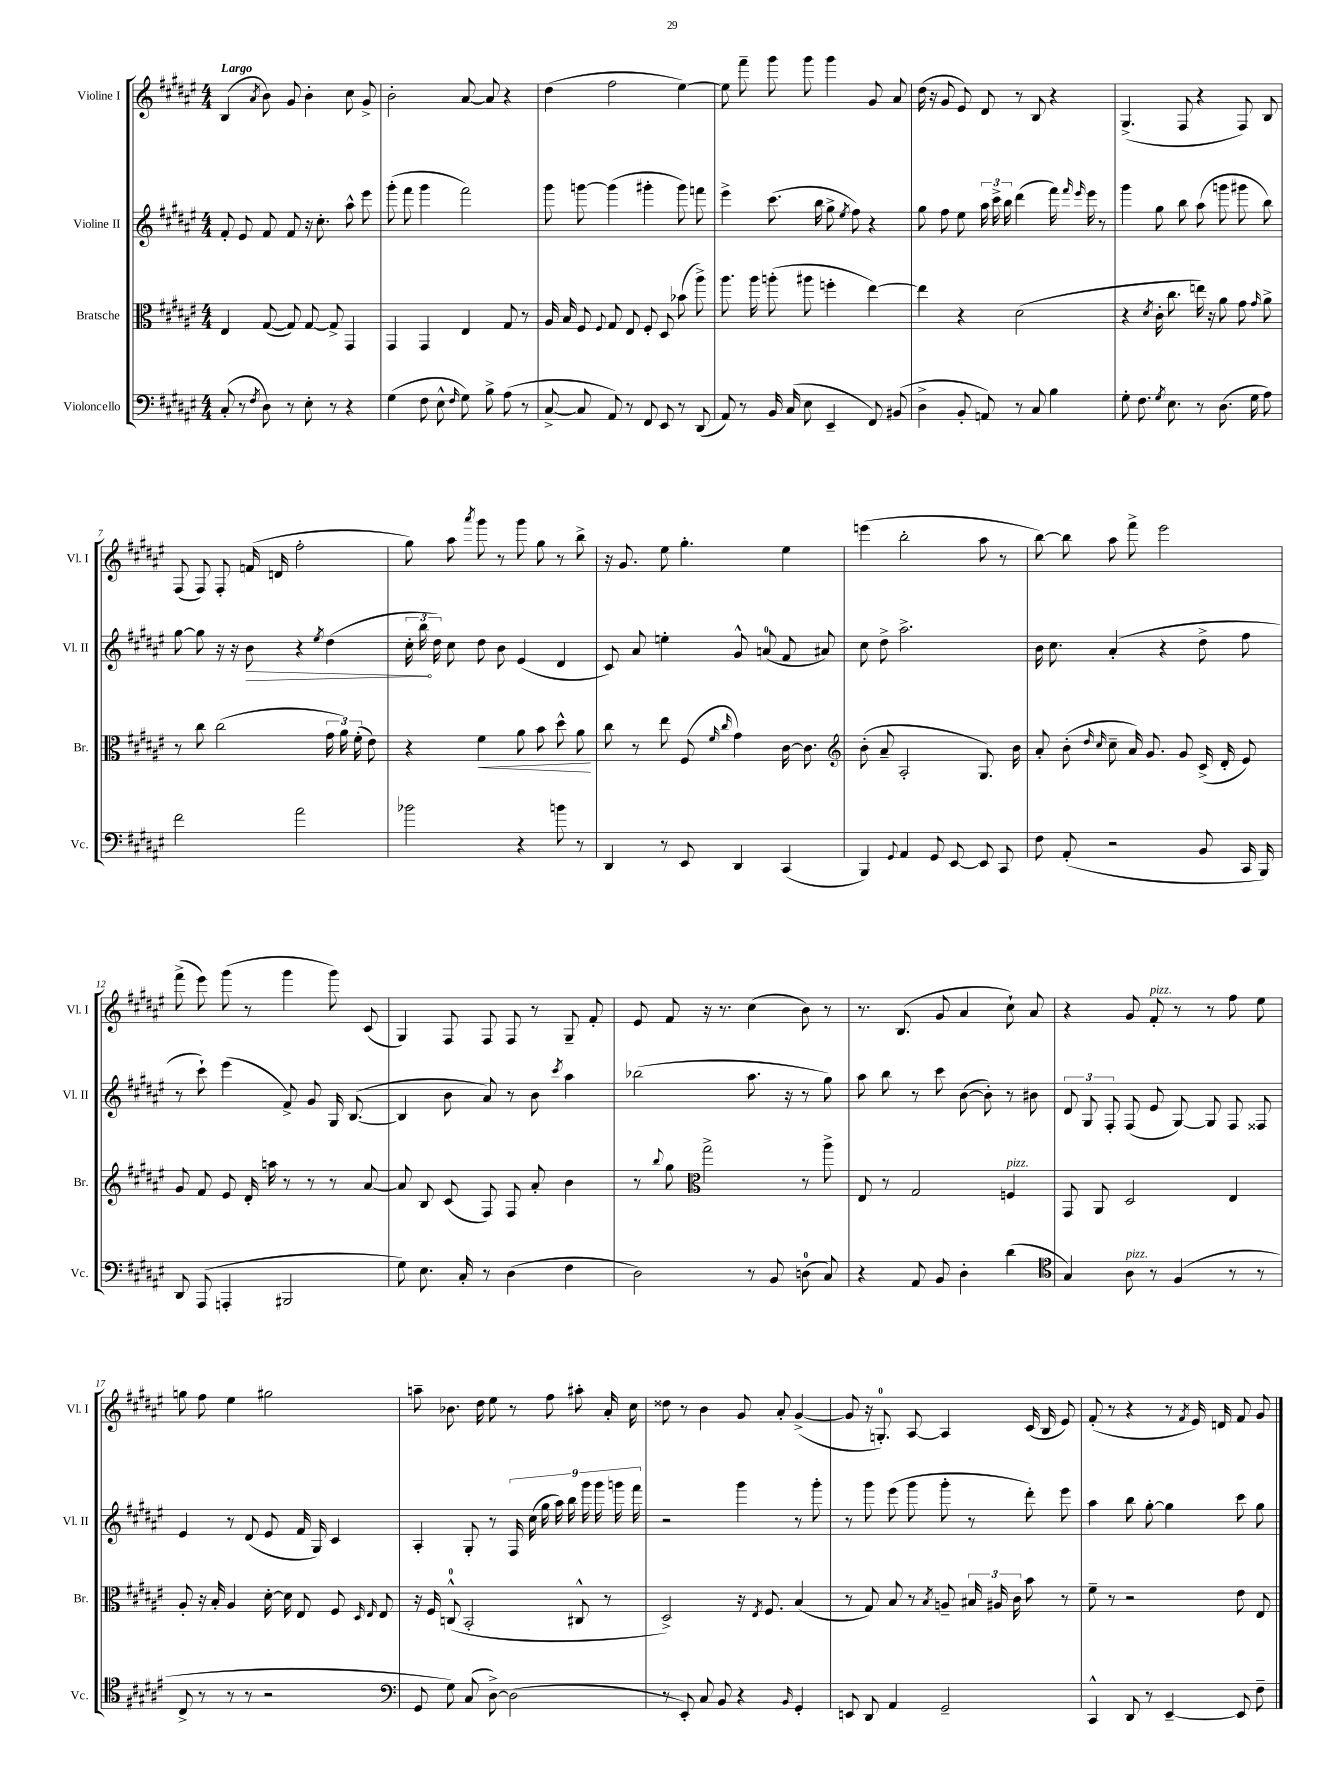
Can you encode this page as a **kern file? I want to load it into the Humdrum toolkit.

**kern	**kern	**kern	**kern
*staff4	*staff3	*staff2	*staff1
*clefF4	*clefC3	*clefG2	*clefG2
*k[f#c#g#d#a#e#]	*k[f#c#g#d#a#e#]	*k[f#c#g#d#a#e#]	*k[f#c#g#d#a#e#]
*M4/4	*M4/4	*M4/4	*M4/4
(8C#'	4E#	8f#'	(4B
8r	.	8e#	.
8qF#	.	.	8qa#
8D#)	([8G#	8f#	8b)
8r	8G#])	8f#	8g#
8E#'	[8G#	16r	4b'
.	.	8.cc#'	.
8r	8G#^]	.	.
4r	4GG#	8aa#^^	8cc#
.	.	8eee#	8g#^
=	=	=	=
(4G#	4GG#	(8ggg#'	2b'
.	.	8fff#	.
8F#	4GG#	4ggg#	.
8E#^^	.	.	.
16qqF#	.	.	.
8G#)	4E#	2fff#)	[8a#
8B^	.	.	8a#]
(8A#	8G#	.	4r
8r	8r	.	.
=	=	=	=
[8C#^	16A#	8ggg#	(4dd#
.	16B	.	.
8C#]	8F#	[8ggg	.
.	8qqF#	.	.
8AA#)	8G#	(4ggg]	2ff#
8r	8E#	.	.
8FF#	8F#'	4ggg#'	.
8EE#	8D#	.	.
8r	(8b-	8ggg#)	[4ee#)
(8DD#	8aa#^)	8fff	.
=	=	=	=
8AA#)	8.aa#	4eee#^	8ee#]
8r	.	.	8fff#~
.	16aa#	.	.
16BB	(8aa'	(8.ccc#	8ggg#
(16C#	.	.	.
8E#	8aa#	.	8ggg#
.	.	16bb	.
4EE#~	4ff'	8gg#^	4ggg#
.	.	8qee#	.
.	.	8ff#)	.
8FF#)	[4ee#)	4r	8g#
(8BB#	.	.	8a#
=	=	=	=
4D#^	4ee#]	8gg#	(16dd#
.	.	.	16r
.	.	8ff#	8g#
8BB'	4r	8ee#	8e#)
8AA)	.	24aa#	8d#
.	.	24ccc#^	.
.	.	24bb	.
8r	(2d#	(4ddd#	8r
8C#	.	.	8B
4B	.	16fff#)	4r
.	.	16qqfff#	.
.	.	16qqeee#	.
.	.	16eee#	.
.	.	8r	.
=	=	=	=
8G#'	4r	4ggg#	(4.G#^
8.F#	.	.	.
.	8qd#	.	.
.	16c#'	8gg#	.
8qG#	.	.	.
8.E#	8.cc#	.	.
.	.	8bb	8F#
8r	16ee)	(8aa#	4r
.	16r	.	.
(8.D#	8a#	8ggg	.
.	8g#	8ggg#	8F#)
16G#	.	.	.
.	16qqg#	.	.
8A#)	8a#^	8bb)	8B
=	=	=	=
2f#	8r	[8gg#	(8F#
.	8cc#	8gg#]	8F#)
.	(2cc#	16r	8F#'
.	.	16r	.
.	.	8b	(16f
.	.	.	16d
2a#	.	4r	2ff#'
.	.	8qee#	.
.	24g#	(4dd#	.
.	24a#)	.	.
.	(24f#'	.	.
.	8e#)	.	.
=	=	=	=
2b-	4r	24cc#'	8gg#)
.	.	24bb	.
.	.	24dd#)	.
.	.	8cc#	8aa#
.	.	.	8qaaa#
.	4f#	8dd#	8ggg#
.	.	8b	8r
4r	8a#	(4e#	8ggg#
.	8b	.	8gg#
8b	8dd#^^	4d#	8r
8r	8a#	.	8bb^
=	=	=	=
4DD#	8cc#	8c#)	16r
.	.	.	8.g#
.	8r	8a#	.
8r	8ee#	4ee'	8ee#
8EE#	(8F#	.	4.gg#'
.	16qqf#	.	.
.	16qqcc#	.	.
4DD#	4g#)	8g#^^	.
.	.	(8a	.
(4CC#	[16c#	8f#	4ee#
.	8.c#]	.	.
.	.	8a#)	.
=	=	=	=
*	*clefG2	*	*
4BBB)	(8b'	8cc#	(4eee
.	8a#~	8dd#^	.
8qqGG#	.	.	.
4AA#	2A#'	2.aa#^	2bb'
8GG#	.	.	.
[8EE#	.	.	.
8EE#]	8.G#)	.	8aa#
8CC#	.	.	8r
.	16b	.	.
=	=	=	=
8F#	8a#'	16b	[8bb)
.	.	8.cc#	.
(8AA#'	(8b'	.	8bb]
.	16qqdd#	.	.
.	16qqcc#	.	.
2r	8cc#~	(4a#'	8aa#
.	16a#)	.	8fff#^
.	8.g#	.	.
.	.	4r	2eee#
.	8g#	.	.
8BB	(16c#^	8dd#^	.
.	16d#'	.	.
16CC#	8e#)	8ff#	.
16BBB)	.	.	.
=	=	=	=
8DD#	8g#	8r	(8fff#^
(8AAA#	8f#	8ccc#`)	8eee#)
4AAA'	8e#	(4eee#	(8ggg#
.	16d#'	.	8r
.	16aa	.	.
2BBB#	8r	8f#^)	4ggg#
.	8r	8g#	.
.	8r	16G#	8ggg#)
.	.	([8.B	.
.	[8a#	.	(8c#
=	=	=	=
8G#)	8a#]	4B]	4G#)
8.E#	8B	.	.
.	(8c#	8b	8F#
16C#'	.	.	.
8r	8F#)	8a#)	8F#
(4D#	8F#	8r	8F#
.	8a#'	8b	8r
.	.	8qccc#	.
4F#	4b	4aa#	8G#~
.	.	.	8f#'
=	=	=	=
2D#)	8r	(2bb-	8e#
.	8qqbb	.	.
.	8gg#	.	8f#
*	*clefC3	*	*
.	2gg#^	.	16r
.	.	.	8.r
8r	.	8.aa#	(4cc#
8BB	.	.	.
.	.	16r	.
(8D	8r	8r	8b)
8C#)	8aa#^	8gg#)	8r
=	=	=	=
4r	8E#	8aa#	8.r
.	8r	8bb	.
.	.	.	(8.B
8AA#	2G#	8r	.
8BB	.	8ccc#	8g#
4D#'	.	([8b	4a#
.	.	8b'])	.
(4d#	4F	8r	8cc#`)
.	.	8b#	8a#
=	=	=	=
*clefC4	*	*	*
4G#)	8GG#	12d#	4r
.	.	12G#	.
.	8AA#	.	.
.	.	12F#'	.
8A#	2D#	(8F#	8g#
8r	.	8e#	8f#'
(4F#	.	[8G#)	8r
.	.	8G#]	8r
8r	4E#	8F#	8ff#
8r	.	8F##	8ee#
=	=	=	=
8C#^	8A#'	4e#	8gg
8r	16r	.	8ff#
.	16B'	.	.
8r	4A#	8r	4ee#
8r	.	(8d#	.
2r	[16d#'	8e#	2gg#
.	16d#]	.	.
.	8E#	16f#	.
.	.	16G#)	.
.	8F#	4c#	.
.	16qqD#	.	.
.	16qqE#	.	.
.	8E#	.	.
=	=	=	=
*clefF4	*	*	*
8GG#	16r	4A#'	8aa~
.	16F#	.	.
8G#)	(8C^^	.	8.b-
(8C#	2BB'	8G#'	.
.	.	.	16dd#
[8D#^)	.	8r	8ee#
(2D#]	.	18F#	8r
.	.	(18cc#	.
.	.	18gg#	.
.	.	.	8ff#
.	.	18aa#)	.
.	.	18bb	.
.	8C#^^	.	8aa#'
.	.	18ggg#	.
.	.	18ggg#	.
.	8r	.	16a#'
.	.	18ggg	.
.	.	.	16cc#
.	.	18fff#	.
=	=	=	=
8r	2D#^)	2r	8dd##
8EE#')	.	.	8r
8C#	.	.	4b
8BB	.	.	.
4r	16r	4ggg#	8g#
.	8qE#	.	.
.	8.F#	.	.
.	.	.	8a#'
16qqBB	.	.	.
4GG#'	(4B	8r	([4g#^
.	.	8ggg#'	.
=	=	=	=
8EE	8r	8r	8g#]
8DD#	8G#)	8ggg#	16r
.	.	.	8.G')
4AA#	8B	(8eee#	.
.	8r	8ggg#	[8A#
.	8qB	.	.
2GG#~	8A~	8ggg#'	4A#]
.	24B#	8r	.
.	24A#	.	.
.	24c#	.	.
.	8b	8ddd#')	(16c#
.	.	.	16B
.	8r	8eee#	8e#)
=	=	=	=
4CC#^^	8f#~	4aa#	(8f#'
.	8r	.	8r
8DD#	2r	8bb	4r
8r	.	[8gg#'	.
[4EE#~	.	4gg#]	8r
.	.	.	8qf#
.	.	.	16e#)
.	.	.	16d
8EE#]	8e#	8ccc#	8f#
8F#~	8E#	8gg#	8g#
==	==	==	==
*-	*-	*-	*-
